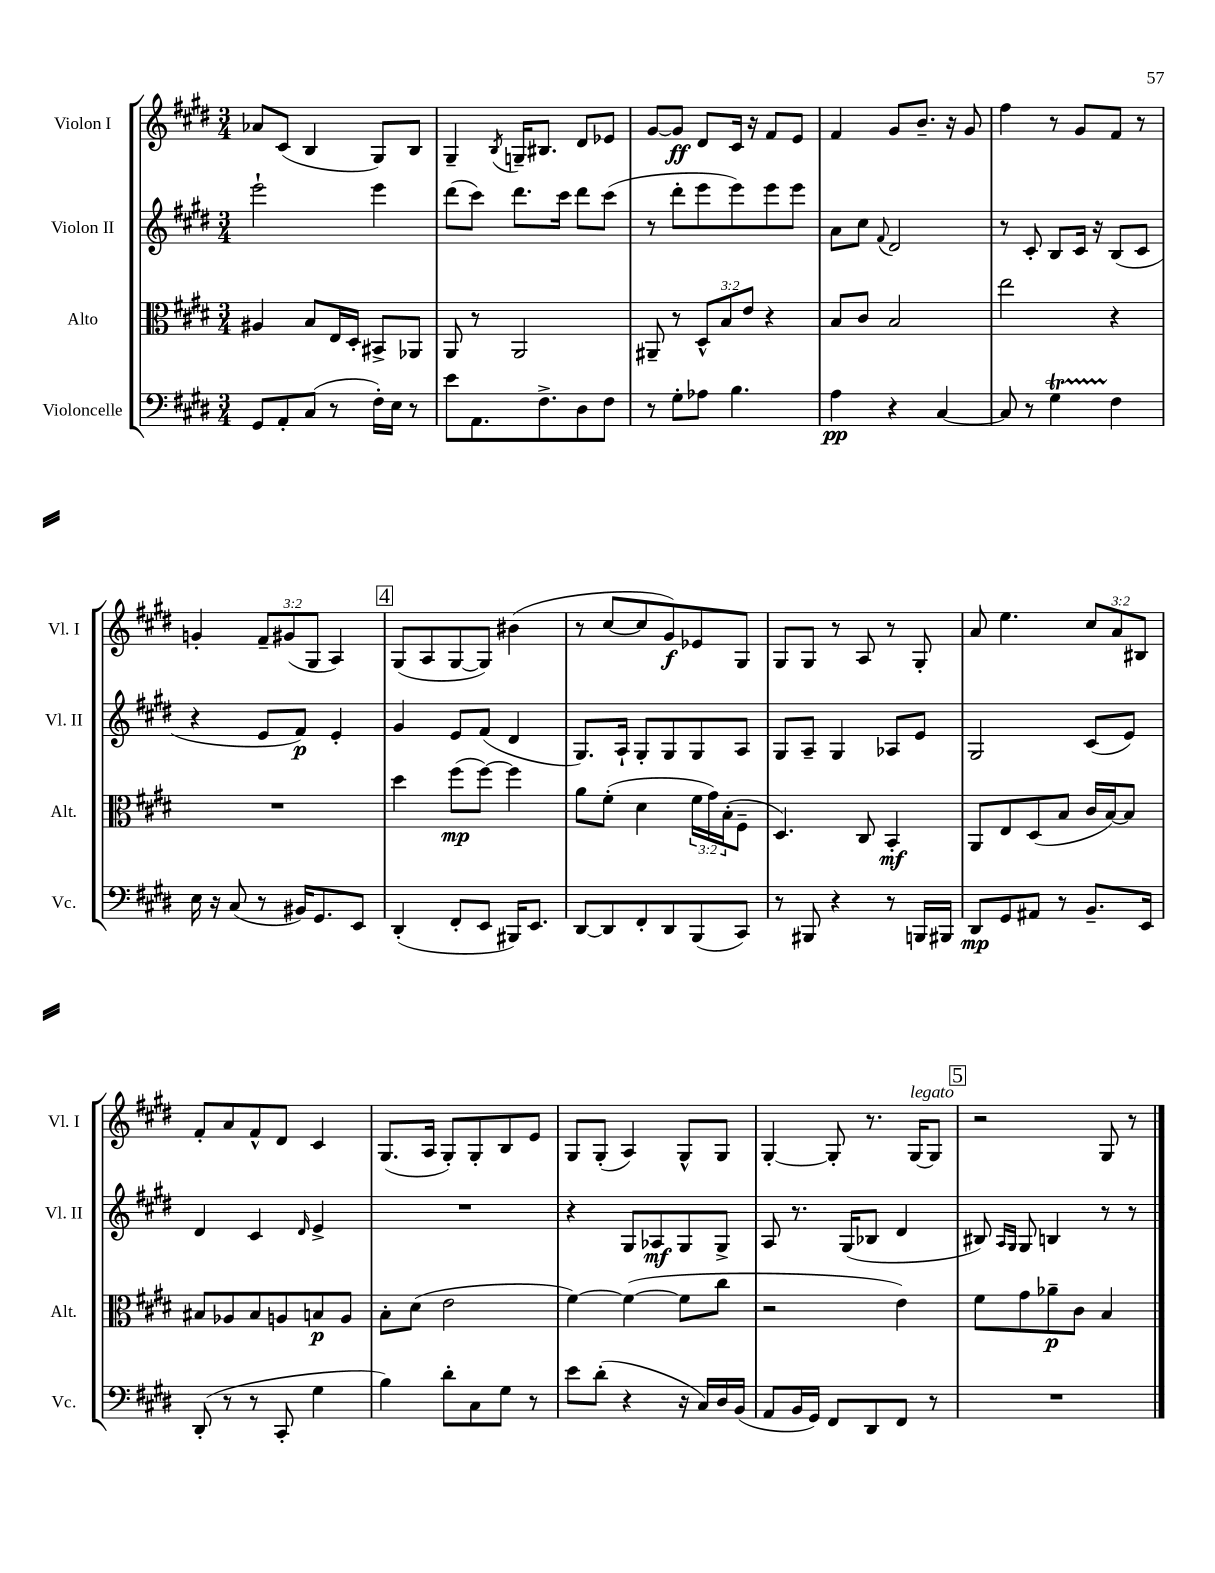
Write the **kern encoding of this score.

**kern	**dynam	**kern	**dynam	**kern	**dynam	**kern	**dynam
*part4	*part4	*part3	*part3	*part2	*part2	*part1	*part1
*staff4	*staff4	*staff3	*staff3	*staff2	*staff2	*staff1	*staff1
*I"Violoncelle	*	*I"Alto	*	*I"Violon II	*	*I"Violon I	*
*I'Vc.	*	*I'Alt.	*	*I'Vl. II	*	*I'Vl. I	*
*clefF4	*	*clefC3	*	*clefG2	*	*clefG2	*
*k[f#c#g#d#]	*	*k[f#c#g#d#]	*	*k[f#c#g#d#]	*	*k[f#c#g#d#]	*
*M3/4	*	*M3/4	*	*M3/4	*	*M3/4	*
=22	=22	=22	=22	=22	=22	=22	=22
8GG#/L	.	4A#X/	.	2eee`\	.	8a-X/L	.
8AA'/	.	.	.	.	.	(8c#/J	.
(8C#/J	.	8B/L	.	.	.	4B/	.
8r	.	16E/L	.	.	.	.	.
.	.	16D#'/JJ	.	.	.	.	.
16F#'\LL)	.	8BB#X^/L	.	4eee\	.	8G#/L)	.
16E\JJ	.	.	.	.	.	.	.
8r	.	8AA-X/J	.	.	.	8B/J	.
=23	=23	=23	=23	=23	=23	=23	=23
8e\L	.	8AA/	.	(8ddd#\L	.	4G#~/	.
8.AA\	.	8r	.	8ccc#\J)	.	.	.
.	.	.	.	.	.	8qB/	.
.	.	2AA/	.	8.ddd#\L	.	16Gn~/KL	.
8.F#^\	.	.	.	.	.	8.B#X/J	.
.	.	.	.	16ccc#\Jk	.	.	.
8D#\	.	.	.	8ddd#\L	.	8d#/L	.
8F#\J	.	.	.	(8ccc#\J	.	8e-X/J	.
=24	=24	=24	=24	=24	=24	=24	=24
8r	.	8AA#X~/	.	8r	.	[8g#/L	.
8G#'\L	.	8r	.	8ddd#'\L	.	8g#/J]	ff
8A-X\J	.	12D#^^/L	.	8eee\	.	8d#/L	.
.	.	12B/	.	.	.	.	.
4.B\	.	.	.	8eee\)	.	16c#/Jk	.
.	.	12e/J	.	.	.	.	.
.	.	.	.	.	.	16r	.
.	.	4r	.	8eee\	.	8f#/L	.
.	.	.	.	8eee\J	.	8e/J	.
=25	=25	=25	=25	=25	=25	=25	=25
4A\	pp	8B/L	.	8a\L	.	4f#/	.
.	.	8c#/J	.	8cc#\J	.	.	.
.	.	.	.	8qqf#/	.	.	.
4r	.	2B/	.	2d#/	.	8g#/L	.
.	.	.	.	.	.	8.b~/J	.
[4C#/	.	.	.	.	.	.	.
.	.	.	.	.	.	16r	.
.	.	.	.	.	.	8g#/	.
=26	=26	=26	=26	=26	=26	=26	=26
8C#/]	.	2ee\	.	8r	.	4ff#\	.
8r	.	.	.	8c#'/	.	.	.
4G#t\	.	.	.	8B/L	.	8r	.
.	.	.	.	16c#/Jk	.	8g#/L	.
.	.	.	.	16r	.	.	.
4F#\	.	4r	.	(8B/L	.	8f#/J	.
.	.	.	.	8c#/J	.	8r	.
!!LO:LB:g=z
=27	=27	=27	=27	=27	=27	=27	=27
16E\	.	2.r	.	4r	.	4gn'/	.
16r	.	.	.	.	.	.	.
(8C#/	.	.	.	.	.	.	.
8r	.	.	.	8e/L	.	12f#~/L	.
.	.	.	.	.	.	(12g#X/	.
16BB#X/KL)	.	.	.	8f#/J)	p	.	.
.	.	.	.	.	.	12G#/J	.
8.GG#/	.	.	.	.	.	.	.
.	.	.	.	4e'/	.	4A/)	.
8EE/J	.	.	.	.	.	.	.
!!LO:REH:place=s1:t=4
=28	=28	=28	=28	=28	=28	=28	=28
(4DD#'/	.	4dd#\	.	4g#/	.	(8G#/L	.
.	.	.	.	.	.	8A/	.
8FF#'/L	.	(8ff#\L	mp	8e/L	.	[8G#/	.
8EE/J	.	[8ff#\J)	.	(8f#/J	.	8G#/J])	.
16BBB#X/KL)	.	4ff#\]	.	4d#/	.	(4b#X\	.
8.EE/J	.	.	.	.	.	.	.
=29	=29	=29	=29	=29	=29	=29	=29
[8DD#/L	.	8a\L	.	8.G#/L)	.	8r	.
8DD#/]	.	(8f#'\J	.	.	.	[8cc#/L	.
.	.	.	.	16A`/Jk	.	.	.
8FF#'/	.	4d#\	.	8G#'/L	.	8cc#/]	.
8DD#/	.	.	.	8G#/	.	8g#/)	f
(8BBB/	.	24f#\LL	.	8G#/	.	8e-X/	.
.	.	24g#\)	.	.	.	.	.
.	.	(24B'\J	.	.	.	.	.
8CC#/J)	.	8F#~\J	.	8A/J	.	8G#/J	.
=30	=30	=30	=30	=30	=30	=30	=30
8r	.	4.D#/)	.	8G#/L	.	8G#/L	.
8BBB#X/	.	.	.	8A~/J	.	8G#/J	.
4r	.	.	.	4G#/	.	8r	.
.	.	8C#/	.	.	.	8A/	.
8r	.	4BB'/	mf	8A-X/L	.	8r	.
16BBBn/LL	.	.	.	8e/J	.	8G#'/	.
16BBB#X/JJ	.	.	.	.	.	.	.
=31	=31	=31	=31	=31	=31	=31	=31
8DD#/L	mp	8AA/L	.	2G#/	.	8a/	.
8GG#/	.	8E/	.	.	.	4.ee\	.
8AA#X/J	.	(8D#/	.	.	.	.	.
8r	.	8B/J	.	.	.	.	.
8.BB~/L	.	16c#/LL	.	(8c#/L	.	12cc#/L	.
.	.	[16B/J)	.	.	.	.	.
.	.	.	.	.	.	12a/	.
.	.	8B/J]	.	8e/J)	.	.	.
.	.	.	.	.	.	12B#X/J	.
16EE/Jk	.	.	.	.	.	.	.
!!LO:LB:g=z
=32	=32	=32	=32	=32	=32	=32	=32
(8DD#'/	.	8B#X/L	.	4d#/	.	8f#'/L	.
8r	.	8A-X/	.	.	.	8a/	.
8r	.	8B#/	.	4c#/	.	8f#^^/	.
8CC#'/	.	8An/	.	.	.	8d#/J	.
.	.	.	.	16qqd#/	.	.	.
4G#\	.	8Bn/	p	4e^/	.	4c#/	.
.	.	8A/J	.	.	.	.	.
=33	=33	=33	=33	=33	=33	=33	=33
4B\)	.	8B'\L	.	2.r	.	(8.G#/L	.
.	.	(8d#\J	.	.	.	.	.
.	.	.	.	.	.	16A/Jk	.
8d#'\L	.	2e\	.	.	.	8G#'/L)	.
8C#\	.	.	.	.	.	8G#'/	.
8G#\J	.	.	.	.	.	8B/	.
8r	.	.	.	.	.	8e/J	.
=34	=34	=34	=34	=34	=34	=34	=34
8e\L	.	[4f#\)	.	4r	.	8G#/L	.
(8d#'\J	.	.	.	.	.	(8G#'/J	.
4r	.	(4f#\_	.	8G#/L	.	4A/)	.
.	.	.	.	8A-X/	mf	.	.
16r	.	8f#\L]	.	8G#/	.	8G#^^/L	.
16C#/LL)	.	.	.	.	.	.	.
16D#/	.	8cc#\J	.	8G#^/J	.	8G#/J	.
(16BB/JJ	.	.	.	.	.	.	.
=35	=35	=35	=35	=35	=35	=35	=35
8AA/L	.	2r	.	8A/	.	[4G#'/	.
16BB/L	.	.	.	8.r	.	.	.
16GG#/JJ)	.	.	.	.	.	.	.
8FF#/L	.	.	.	.	.	8G#'/]	.
.	.	.	.	(16G#/KL	.	.	.
8DD#/	.	.	.	8B-X/J	.	8.r	.
8FF#/J	.	4e\)	.	4d#/	.	.	.
!	!	!	!	!	!	!LO:TX:a:i:t=legato	!
.	.	.	.	.	.	[16G#/KL	.
8r	.	.	.	.	.	8G#/J]	.
!!LO:REH:place=s1:t=5
=36	=36	=36	=36	=36	=36	=36	=36
2.r	.	8f#\L	.	8B#X/)	.	2r	.
.	.	.	.	16qqA/LL	.	.	.
.	.	.	.	16qqG#/JJ	.	.	.
.	.	8g#\	.	8G#/	.	.	.
.	.	8a-X~\	p	4Bn/	.	.	.
.	.	8c#\J	.	.	.	.	.
.	.	4B/	.	8r	.	8G#/	.
.	.	.	.	8r	.	8r	.
==	==	==	==	==	==	==	==
*-	*-	*-	*-	*-	*-	*-	*-
